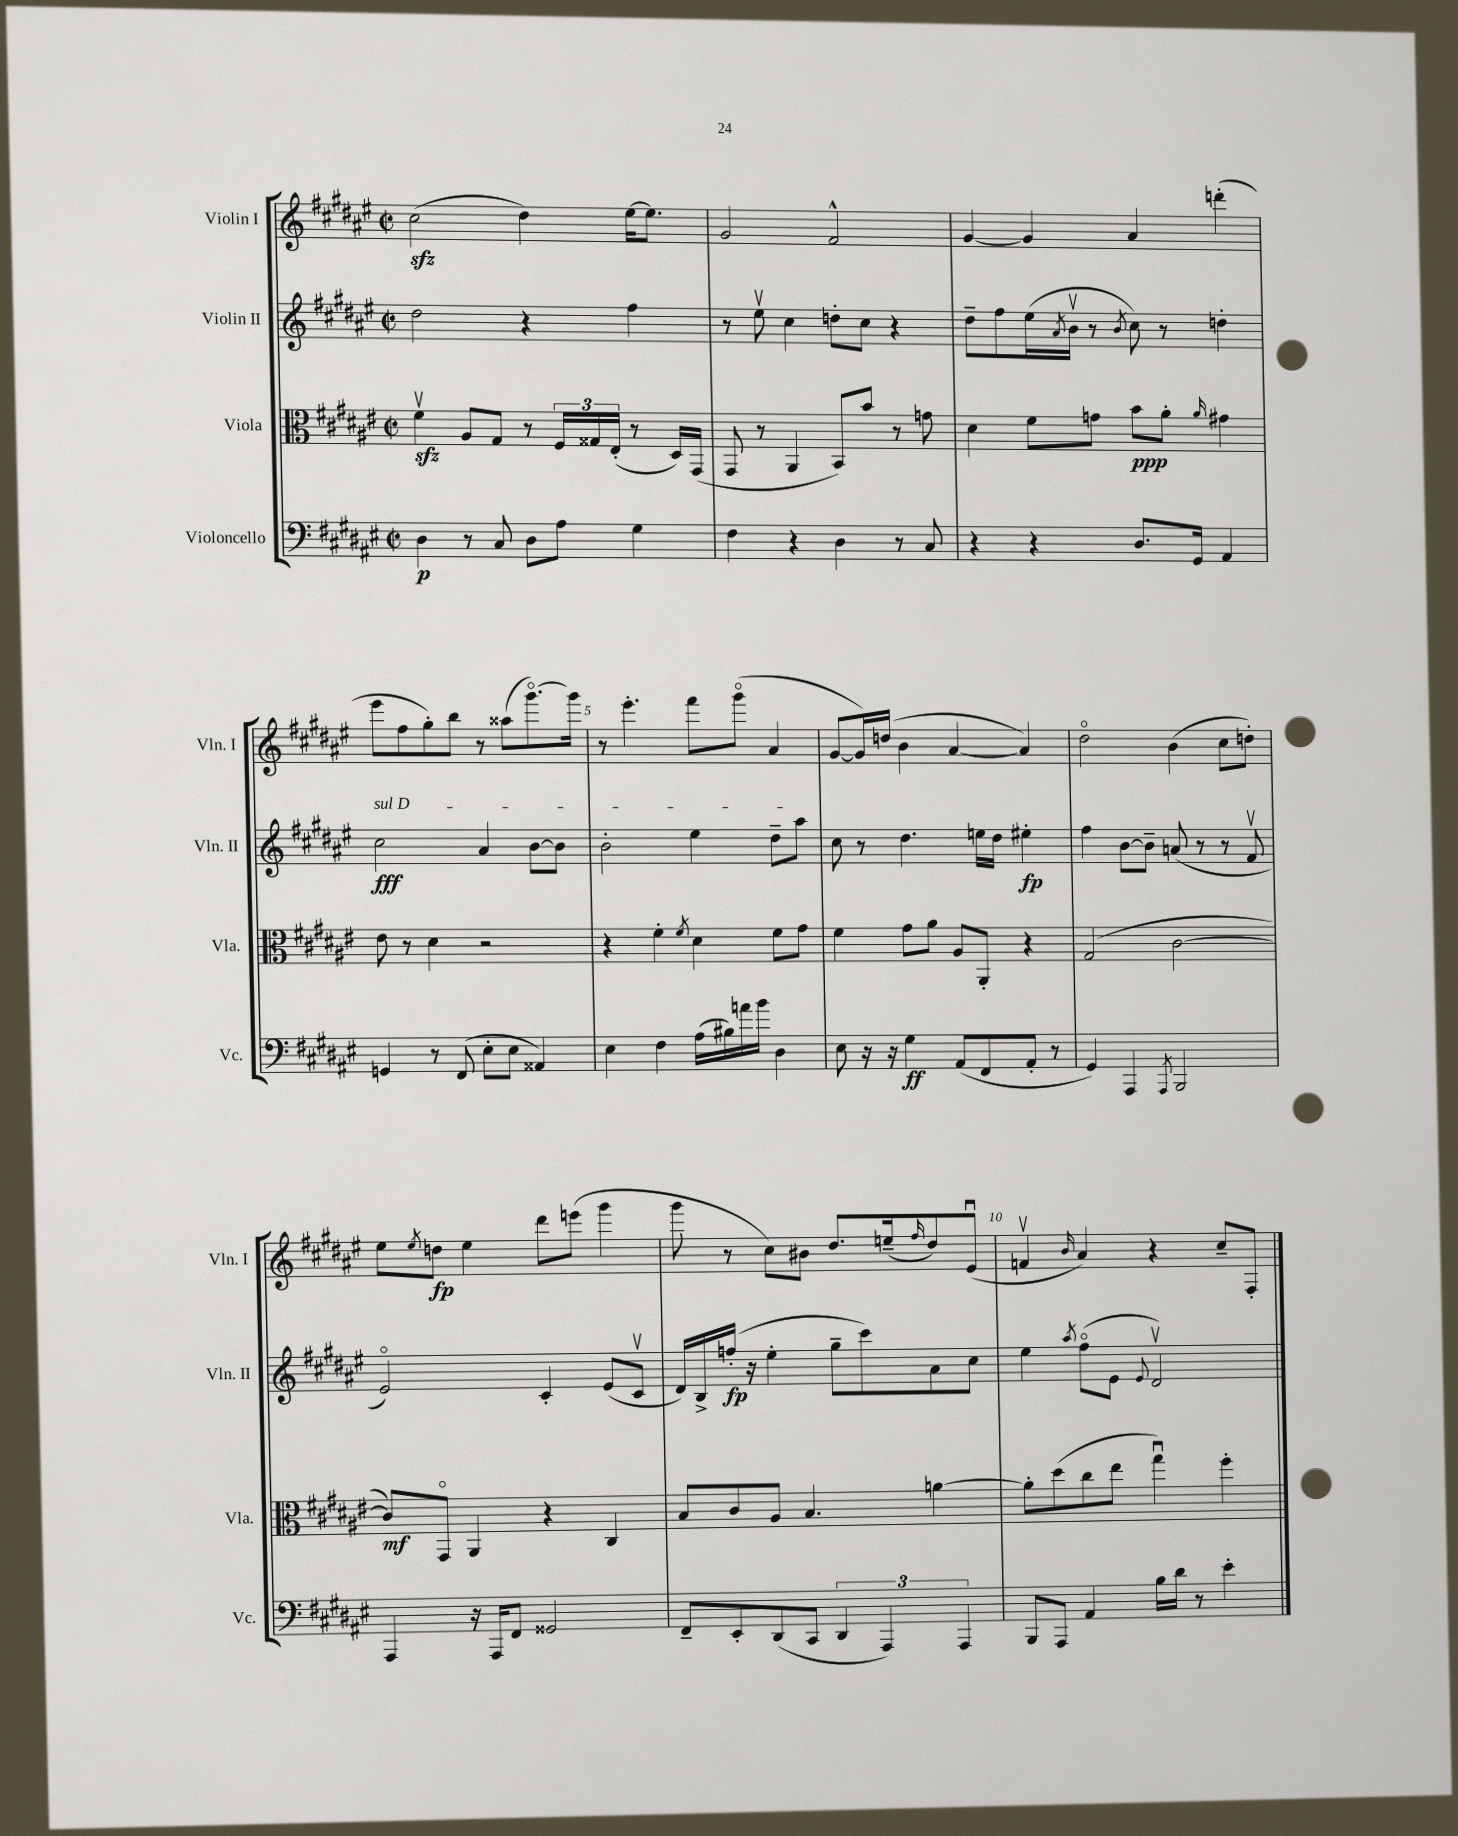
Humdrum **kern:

**kern	**dynam	**kern	**dynam	**kern	**dynam	**kern	**dynam
*part4	*part4	*part3	*part3	*part2	*part2	*part1	*part1
*staff4	*staff4	*staff3	*staff3	*staff2	*staff2	*staff1	*staff1
*I"Violoncello	*	*I"Viola	*	*I"Violin II	*	*I"Violin I	*
*I'Vc.	*	*I'Vla.	*	*I'Vln. II	*	*I'Vln. I	*
*clefF4	*	*clefC3	*	*clefG2	*	*clefG2	*
*k[f#c#g#d#a#e#]	*	*k[f#c#g#d#a#e#]	*	*k[f#c#g#d#a#e#]	*	*k[f#c#g#d#a#e#]	*
*M2/2	*	*M2/2	*	*M2/2	*	*M2/2	*
*met(c|)	*	*met(c|)	*	*met(c|)	*	*met(c|)	*
=1	=1	=1	=1	=1	=1	=1	=1
4D#\	p	4f#zzv\	.	2dd#\	.	(2cc#zz\	.
8r	.	8A#/L	.	.	.	.	.
8C#/	.	8G#/J	.	.	.	.	.
8D#\L	.	8r	.	4r	.	4dd#\)	.
8A#\J	.	24F#/LL	.	.	.	.	.
.	.	24G##X/	.	.	.	.	.
.	.	(24E#'/JJ	.	.	.	.	.
4G#\	.	8r	.	4ff#\	.	[16ee#\KL	.
.	.	.	.	.	.	8.ee#\J]	.
.	.	16D#/LL)	.	.	.	.	.
.	.	(16GG#/JJ	.	.	.	.	.
=2	=2	=2	=2	=2	=2	=2	=2
4F#\	.	8GG#/	.	8r	.	2g#/	.
.	.	8r	.	8ee#v\	.	.	.
4r	.	4AA#/	.	4cc#\	.	.	.
4D#\	.	8BB/L)	.	8ddn'\L	.	2f#^^/	.
.	.	8b/J	.	8cc#\J	.	.	.
8r	.	8r	.	4r	.	.	.
8C#/	.	8gn\	.	.	.	.	.
=3	=3	=3	=3	=3	=3	=3	=3
4r	.	4d#\	.	8dd#~\L	.	[4g#/	.
.	.	.	.	8ff#\	.	.	.
4r	.	8f#\L	.	(16ee#\L	.	4g#/]	.
.	.	.	.	8qa#/	.	.	.
.	.	.	.	16bv\JJ	.	.	.
.	.	8gn\J	.	8r	.	.	.
.	.	.	.	8qb/	.	.	.
8.D#/L	.	8b\L	ppp	8cc#\)	.	4a#/	.
.	.	8a#'\J	.	8r	.	.	.
16GG#/Jk	.	.	.	.	.	.	.
.	.	16qqa#/	.	.	.	.	.
4AA#/	.	4g#X\	.	4ddn'\	.	(4dddn'\	.
!!LO:LB:g=z
=4	=4	=4	=4	=4	=4	=4	=4
!	!	!	!	!LO:TX:a:i:t=sul D	!	!	!
4GGn/	.	8e#\	.	2cc#\	fff	8eee#\L	.
.	.	8r	.	.	.	8ff#\	.
8r	.	4d#\	.	.	.	8gg#'\)	.
(8FF#/	.	.	.	.	.	8bb\J	.
8E#'\L	.	2r	.	4a#/	.	8r	.
8E#\J	.	.	.	.	.	(8aa##X\L	.
4AA##X/)	.	.	.	[8b\L	.	[8.ggg#\)	.
.	.	.	.	8b\J]	.	.	.
.	.	.	.	.	.	16ggg#\Jk]	.
=5	=5	=5	=5	=5	=5	=5	=5
4E#\	.	4r	.	2b'\	.	8r	.
.	.	.	.	.	.	4.eee#'\	.
4F#\	.	4f#'\	.	.	.	.	.
.	.	8qf#/	.	.	.	.	.
(16A#\LL	.	4d#\	.	4ee#\	.	8fff#\L	.
16B#X\)	.	.	.	.	.	.	.
16an\	.	.	.	.	.	(8ggg#\J	.
16b\JJ	.	.	.	.	.	.	.
4D#\	.	8f#\L	.	8dd#~\L	.	4a#/	.
.	.	8g#\J	.	8aa#\J	.	.	.
=6	=6	=6	=6	=6	=6	=6	=6
8E#\	.	4f#\	.	8cc#\	.	[8g#/L	.
16r	.	.	.	8r	.	16g#/L])	.
16r	.	.	.	.	.	(16ddn/JJ	.
4G#\	ff	8g#\L	.	4.dd#\	.	4b\	.
.	.	8a#\J	.	.	.	.	.
(8AA#/L	.	8A#/L	.	.	.	[4a#/	.
8FF#/	.	8AA#'/J	.	16een\LL	.	.	.
.	.	.	.	16dd#\JJ	.	.	.
8AA#'/J	.	4r	.	4ee#X'\	fp	4a#/])	.
8r	.	.	.	.	.	.	.
=7	=7	=7	=7	=7	=7	=7	=7
4GG#/)	.	(2G#/	.	4ff#\	.	2dd#\	.
4AAA#/	.	.	.	[8b\L	.	.	.
.	.	.	.	8b~\J]	.	.	.
8qAAA#/	.	.	.	.	.	.	.
2BBB/	.	[2c#\	.	(8an/	.	(4b\	.
.	.	.	.	8r	.	.	.
.	.	.	.	8r	.	8cc#\L	.
.	.	.	.	8f#v/	.	8ddn'\J)	.
!!LO:LB:g=z
=8	=8	=8	=8	=8	=8	=8	=8
4AAA#/	.	8c#/L])	mf	2e#/)	.	8ee#\L	.
.	.	.	.	.	.	8qee#/	.
.	.	8GG#/J	.	.	.	8ddn\J	fp
16r	.	4AA#/	.	.	.	4ee#\	.
16AAA#/KL	.	.	.	.	.	.	.
8FF#/J	.	.	.	.	.	.	.
2GG##X/	.	4r	.	4c#'/	.	8ddd#\L	.
.	.	.	.	.	.	(8eeen\J	.
.	.	4C#/	.	(8e#/L	.	4ggg#\	.
.	.	.	.	8c#v/J	.	.	.
=9	=9	=9	=9	=9	=9	=9	=9
8FF#~/L	.	8B/L	.	16d#/LL)	.	8ggg#\	.
.	.	.	.	16B^/	.	.	.
8EE#'/	.	8c#/	.	(16ffn'/JJ	fp	8r	.
.	.	.	.	16r	.	.	.
(8DD#/	.	8A#/J	.	4ee#'\	.	8cc#\L)	.
8CC#/J	.	4.B/	.	.	.	8b#X\J	.
6DD#/	.	.	.	8gg#~\L	.	8.dd#/L	.
.	.	.	.	8ccc#\)	.	.	.
6AAA#/)	.	.	.	.	.	.	.
.	.	.	.	.	.	(16een~/k	.
.	.	.	.	.	.	16qqff#/	.
.	.	[4an\	.	8a#\	.	8dd#/)	.
6AAA#/	.	.	.	.	.	.	.
.	.	.	.	8cc#\J	.	(8e#u/J	.
=10	=10	=10	=10	=10	=10	=10	=10
8BBB/L	.	8a'\L]	.	4ee#\	.	4fnv/	.
8AAA#/J	.	(8dd#\	.	.	.	.	.
.	.	.	.	8qaa#/	.	16qqb/	.
4AA#/	.	8cc#\	.	(8ff#\L	.	4a#/)	.
.	.	8ee#\J	.	8e#\J	.	.	.
.	.	.	.	8qqe#/	.	.	.
16B\LL	.	4gg#u\)	.	2d#v/)	.	4r	.
16d#\JJ	.	.	.	.	.	.	.
8r	.	.	.	.	.	.	.
4e#'\	.	4ff#'\	.	.	.	8cc#~/L	.
.	.	.	.	.	.	8F#'/J	.
==	==	==	==	==	==	==	==
*-	*-	*-	*-	*-	*-	*-	*-
